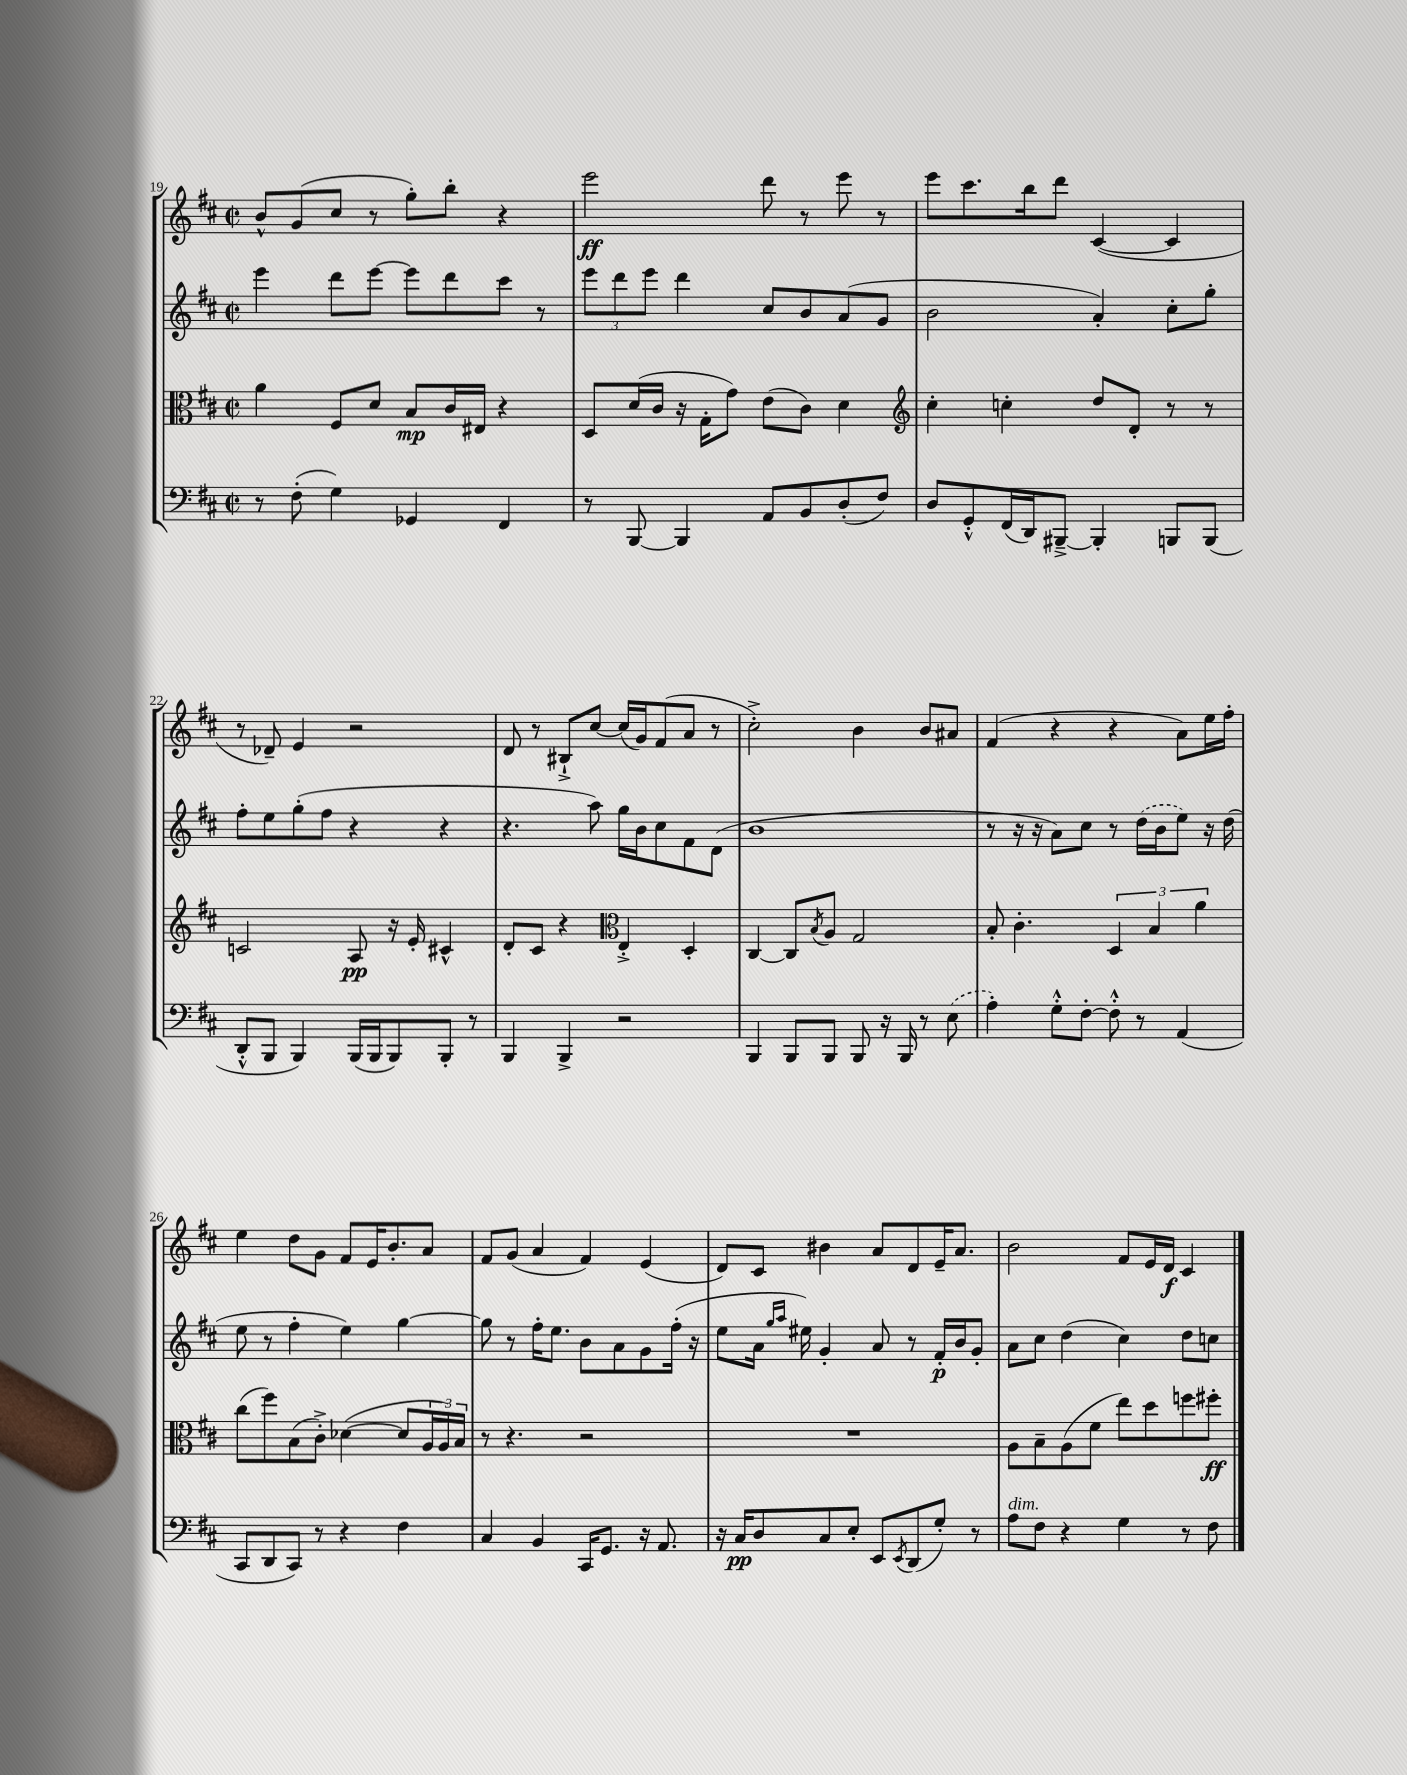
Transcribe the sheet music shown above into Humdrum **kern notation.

**kern	**dynam	**kern	**dynam	**kern	**dynam	**kern	**dynam
*part4	*part4	*part3	*part3	*part2	*part2	*part1	*part1
*staff4	*staff4	*staff3	*staff3	*staff2	*staff2	*staff1	*staff1
*clefF4	*	*clefC3	*	*clefG2	*	*clefG2	*
*k[f#c#]	*	*k[f#c#]	*	*k[f#c#]	*	*k[f#c#]	*
*M2/2	*	*M2/2	*	*M2/2	*	*M2/2	*
*met(c|)	*	*met(c|)	*	*met(c|)	*	*met(c|)	*
=19	=19	=19	=19	=19	=19	=19	=19
8r	.	4a\	.	4eee\	.	8b^^/L	.
(8F#'\	.	.	.	.	.	(8g/	.
4G\)	.	8F#/L	.	8ddd\L	.	8cc#/J	.
.	.	8d/J	.	[8eee\J	.	8r	.
4GG-X/	.	8B/L	mp	8eee\L]	.	8gg'\L)	.
.	.	16c#/L	.	8ddd\	.	8bb'\J	.
.	.	16E#X/JJ	.	.	.	.	.
4FF#/	.	4r	.	8ccc#\J	.	4r	.
.	.	.	.	8r	.	.	.
=20	=20	=20	=20	=20	=20	=20	=20
8r	.	8D/L	.	12eee\L	.	2eee\	ff
.	.	.	.	12ddd\	.	.	.
[8BBB/	.	(16d/L	.	.	.	.	.
.	.	.	.	12eee\J	.	.	.
.	.	16c#/JJ	.	.	.	.	.
4BBB/]	.	16r	.	4ddd\	.	.	.
.	.	16G'\KL	.	.	.	.	.
.	.	8g\J)	.	.	.	.	.
8AA/L	.	(8e\L	.	8cc#/L	.	8ddd\	.
8BB/	.	8c#\J)	.	8b/	.	8r	.
(8D'/	.	4d\	.	(8a/	.	8eee\	.
8F#/J)	.	.	.	8g/J	.	8r	.
=21	=21	=21	=21	=21	=21	=21	=21
*	*	*clefG2	*	*	*	*	*
8D/L	.	4cc#'\	.	2b\	.	8eee\L	.
8GG'^^/	.	.	.	.	.	8.ccc#\	.
(16FF#/L	.	4ccn'\	.	.	.	.	.
16DD/J)	.	.	.	.	.	16bb\k	.
[8BBB#X~^/J	.	.	.	.	.	8ddd\J	.
4BBB#'/]	.	8dd/L	.	4a'/)	.	([4c#/	.
.	.	8d'/J	.	.	.	.	.
8BBBn/L	.	8r	.	8cc#'\L	.	4c#/]	.
(8BBB/J	.	8r	.	8gg'\J	.	.	.
!!LO:LB:g=z
=22	=22	=22	=22	=22	=22	=22	=22
8DD'^^/L	.	2cn/	.	8ff#'\L	.	8r	.
8BBB/J	.	.	.	8ee\	.	8d-X~/)	.
4BBB/)	.	.	.	(8gg'\	.	4e/	.
.	.	.	.	8ff#\J	.	.	.
(16BBB/LL	.	8A/	pp	4r	.	2r	.
16BBB/J	.	.	.	.	.	.	.
8BBB/)	.	16r	.	.	.	.	.
.	.	16e'/	.	.	.	.	.
8BBB'/J	.	4c#X^^/	.	4r	.	.	.
8r	.	.	.	.	.	.	.
=23	=23	=23	=23	=23	=23	=23	=23
4BBB/	.	8d'/L	.	4.r	.	8d/	.
.	.	8c#/J	.	.	.	8r	.
4BBB^/	.	4r	.	.	.	8B#X`^/L	.
.	.	.	.	8aa\)	.	[8cc#/J	.
*	*	*clefC3	*	*	*	*	*
2r	.	4E'^/	.	16gg\LL	.	(16cc#/LL]	.
.	.	.	.	16b\J	.	16g/J)	.
.	.	.	.	8cc#\	.	(8f#/	.
.	.	4D'/	.	8f#\	.	8a/J	.
.	.	.	.	(8d\J	.	8r	.
=24	=24	=24	=24	=24	=24	=24	=24
4BBB/	.	[4C#/	.	1b	.	2cc#'^\)	.
8BBB/L	.	8C#/L]	.	.	.	.	.
.	.	8qB/	.	.	.	.	.
8BBB/J	.	8A/J	.	.	.	.	.
8BBB/	.	2G/	.	.	.	4b\	.
16r	.	.	.	.	.	.	.
16BBB/	.	.	.	.	.	.	.
8r	.	.	.	.	.	8b/L	.
(8E\	.	.	.	.	.	8a#X/J	.
=25	=25	=25	=25	=25	=25	=25	=25
4A'\)	.	8B'/	.	8r	.	(4f#/	.
.	.	4.c#'\	.	16r	.	.	.
.	.	.	.	16r	.	.	.
8G'^^\L	.	.	.	8a\L)	.	4r	.
[8F#'\J	.	.	.	8cc#\J	.	.	.
8F#'^^\]	.	6D/	.	8r	.	4r	.
8r	.	.	.	(16dd\LL	.	.	.
.	.	6B/	.	.	.	.	.
.	.	.	.	16b\J	.	.	.
(4AA/	.	.	.	8ee\J)	.	8a\L)	.
.	.	6a\	.	.	.	.	.
.	.	.	.	16r	.	16ee\L	.
.	.	.	.	(16dd\	.	16ff#'\JJ	.
!!LO:LB:g=z
=26	=26	=26	=26	=26	=26	=26	=26
8CC#/L	.	(8cc#\L	.	8ee\	.	4ee\	.
8DD/	.	8ff#\)	.	8r	.	.	.
8CC#/J)	.	(8B\	.	4ff#'\	.	8dd\L	.
8r	.	8c#'^\J)	.	.	.	8g\J	.
4r	.	([4d-X\	.	4ee\)	.	8f#/L	.
.	.	.	.	.	.	16e/K	.
.	.	.	.	.	.	8.b'/	.
4F#\	.	8d-/L]	.	[4gg\	.	.	.
.	.	24A/L	.	.	.	8a/J	.
.	.	24A/)	.	.	.	.	.
.	.	24B/JJ	.	.	.	.	.
=27	=27	=27	=27	=27	=27	=27	=27
4C#/	.	8r	.	8gg\]	.	8f#/L	.
.	.	4.r	.	8r	.	(8g/J	.
4BB/	.	.	.	16ff#'\KL	.	4a/	.
.	.	.	.	8.ee\J	.	.	.
16CC#/KL	.	2r	.	8b\L	.	4f#/)	.
8.GG/J	.	.	.	.	.	.	.
.	.	.	.	8a\	.	.	.
16r	.	.	.	8g\	.	(4e/	.
8.AA/	.	.	.	.	.	.	.
.	.	.	.	(16ff#'\Jk	.	.	.
.	.	.	.	16r	.	.	.
=28	=28	=28	=28	=28	=28	=28	=28
16r	.	1r	.	8ee\L	.	8d/L)	.
16C#/KL	pp	.	.	.	.	.	.
8D/	.	.	.	16a\Jk	.	8c#/J	.
.	.	.	.	16qqgg/LL	.	.	.
.	.	.	.	16qqaa/JJ	.	.	.
.	.	.	.	16ee#X\)	.	.	.
8C#/	.	.	.	4g'/	.	4b#X\	.
8E'/J	.	.	.	.	.	.	.
8EE/L	.	.	.	8a/	.	8a/L	.
8qEE/	.	.	.	.	.	.	.
(8DD/	.	.	.	8r	.	8d/	.
8G'/J)	.	.	.	16f#'/LL	p	16e~/K	.
.	.	.	.	16b/J	.	8.a/J	.
8r	.	.	.	8g'/J	.	.	.
=29	=29	=29	=29	=29	=29	=29	=29
!LO:TX:a:i:t=dim.	!	!	!	!	!	!	!
8A\L	.	8A\L	.	8a\L	.	2b\	.
8F#\J	.	8B~\	.	8cc#\J	.	.	.
4r	.	(8A\	.	(4dd\	.	.	.
.	.	8f#\J	.	.	.	.	.
4G\	.	8ee\L)	.	4cc#\)	.	8f#/L	.
.	.	8dd\	.	.	.	16e/L	.
.	.	.	.	.	.	16d/JJ	f
8r	.	8ffn\	.	8dd\L	.	4c#/	.
8F#\	.	8ff#X'\J	ff	8ccn\J	.	.	.
==	==	==	==	==	==	==	==
*-	*-	*-	*-	*-	*-	*-	*-
